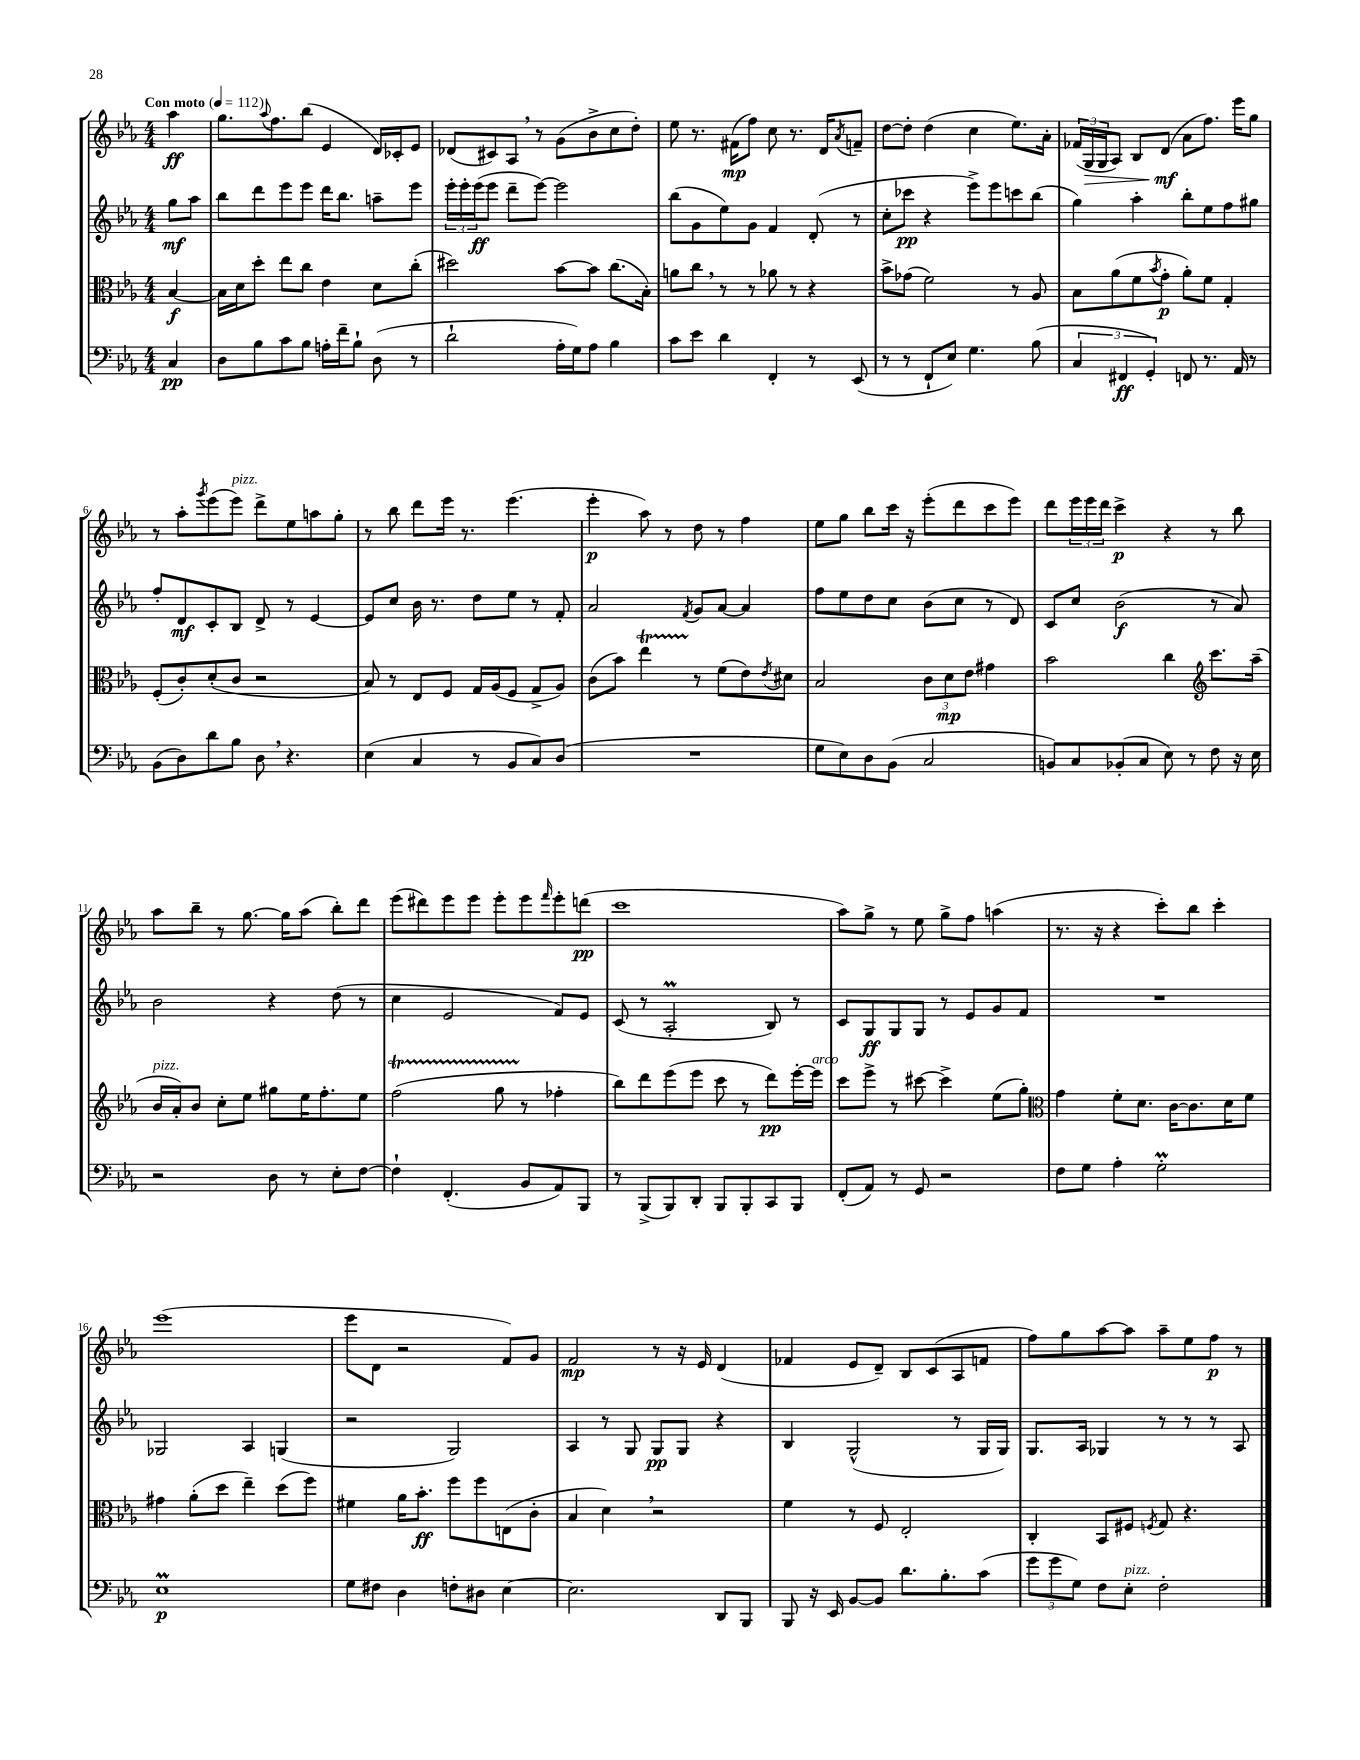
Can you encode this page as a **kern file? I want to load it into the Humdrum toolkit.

**kern	**kern	**kern	**kern
*staff4	*staff3	*staff2	*staff1
*clefF4	*clefC3	*clefG2	*clefG2
*k[b-e-a-]	*k[b-e-a-]	*k[b-e-a-]	*k[b-e-a-]
*M4/4	*M4/4	*M4/4	*M4/4
*MM112	*MM112	*MM112	*MM112
4C/	[4B-/	8gg\L	4aa-\
.	.	8aa-\J	.
=	=	=	=
8D\L	16B-\]LL	8bb-\L	8.gg\L
.	16d\J	.	.
8B-\	8dd'\J	8ddd\	.
.	.	.	8qqaa-/
.	.	.	8.ff\
8c\	8ee-\L	8eee-\	.
8B-\J	8cc\J	8eee-\J	(8bb-\J
16A'\LL	4e-\	16ddd\LK	4e-/
16f~\J	.	8.bb-\J	.
8B-`\J	.	.	.
(8D\	8d\L	8aa~\L	16d/LL)
.	.	.	16c-'/J
8r	(8cc'\J	8eee-\J	8e-/J
=	=	=	=
2d`\	2dd#\)	24eee-'\LL	(8d-/L
.	.	24eee-'\	.
.	.	(24eee-\J	.
.	.	8eee-\J	8c#/)
.	.	8ddd~\L	8A-/J
.	.	[8eee-\J)	8r
16A-'\LL	[8b-\L	2eee-\]	(8g\L
16G\J)	.	.	.
8A-\J	8b-\]J	.	8b-^\
4B-\	(8.cc\L	.	8cc\
.	.	.	8dd'\J)
.	16B-'\Jk)	.	.
=	=	=	=
8c\L	8a\L	(8bb-\L	8ee-\
8e-\J	8cc\J	8g\	8.r
4d\	8r	8ee-\)	.
.	.	.	(16f#\LK
.	8r	8g\J	8ff\J)
4FF'/	8a-\	4f/	8cc\
.	8r	.	8.r
8r	4r	(8d'/	.
.	.	.	16d/LK
.	.	.	8qa-/
(8EE-/	.	8r	8f~/J
=	=	=	=
8r	8b-^\L	8cc'\L	[8dd\L
8r	(8g-\J	8ccc-\J	8dd'\]J
8FF`/L	2f\)	4r	(4dd\
8E-/J)	.	.	.
4.G\	.	8eee-^\L)	4cc\
.	.	8eee-\	.
.	8r	8ccc\	8.ee-\L)
(8B-\	8A-/	(8bb-\J	.
.	.	.	16a-'\Jk
=	=	=	=
6C/	8B-\L	4gg\)	(24f-/LL
.	.	.	24G/
.	.	.	24G/J
.	(8a-\	.	8A-/J)
6FF#/	.	.	.
.	8f\	4aa-'\	8B-/L
6GG'/)	.	.	.
.	8qb-/	.	.
.	8g'\J	.	(8d/J
8FF/	8a-'\L)	8bb-'\L	8a-\L
8.r	8f\J	8ee-\	8.ff\J)
.	4G'/	8ff\	.
16AA-/	.	.	16eee-\LK
8r	.	8gg#\J	8gg\J
=	=	=	=
(8BB-\L	(8F'/L	8ff'/L	8r
8D\)	8c'/)	8d/	8aa-'\L
.	.	.	8qggg/
8d\	(8d'/	8c'/	(8eee-\
8B-\J	8c/J	8B-/J	8eee-\J)
8D\	2r	8d^/	8ddd^\L
4.r	.	8r	8ee-\
.	.	[4e-/	8aa\
.	.	.	8gg'\J
=	=	=	=
(4E-\	8B-/)	8e-/]L	8r
.	8r	8cc/J	8bb-\
4C/	8E-/L	16b-\	8ddd\L
.	.	8.r	.
.	8F/J	.	16eee-\Jk
.	.	.	8.r
8r	16G/LL	8dd\L	.
.	(16A-/J	.	.
8BB-/L	8F/J	8ee-\J	(4.eee-\
8C/)	8G^/L	8r	.
(8D/J	8A-/J)	8f'/	.
=	=	=	=
1r	(8c\L	2a-/	4eee-'\
.	8b-\J)	.	.
.	4ee-\	.	8aa-\)
.	.	.	8r
.	.	8qf/	.
.	8r	8g/L	8dd\
.	(8f\L	[8a-/J	8r
.	8e-\)	4a-/]	4ff\
.	8qe-/	.	.
.	8d#\J	.	.
=	=	=	=
8G\L	2B-/	8ff\L	8ee-\L
8E-\)	.	8ee-\	8gg\J
8D\	.	8dd\	8bb-\L
(8BB-\J	.	8cc\J	16ccc\Jk
.	.	.	16r
2C/	12c\L	(8b-\L	(8eee-'\L
.	12d\	.	.
.	.	8cc\J	8ddd\
.	12e-\J	.	.
.	4g#\	8r	8ccc\
.	.	8d/)	8eee-\J)
=	=	=	=
8BB/L)	2b-\	8c/L	8ddd\L
8C/	.	8cc/J	24eee-\L
.	.	.	24eee-\
.	.	.	24ddd\JJ
(8BB-'/	.	(2b-\	4ccc^\
8C/J	.	.	.
8E-\)	4cc\	.	4r
8r	.	.	.
*	*clefG2	*	*
8F\	8.ccc\L	8r	8r
16r	.	8a-/)	8bb-\
16E-\	(16aa-~\Jk	.	.
=	=	=	=
2r	16b-/LL	2b-\	8aa-\L
.	16a-'/J)	.	.
.	8b-/J	.	8bb-~\J
.	8cc'\L	.	8r
.	8ee-\J	.	[8.gg\
8D\	8gg#\L	4r	.
.	.	.	16gg\]LK
8r	16ee-\K	.	(8aa-\J
.	8.ff'\	.	.
8E-'\L	.	(8dd\	8bb-'\L)
[8F\J	8ee-\J	8r	8ddd\J
=	=	=	=
4F`\]	(2ff\	4cc\	(8eee-\L
.	.	.	8ddd#\)
(4.FF'/	.	2e-/	8eee-\
.	.	.	8eee-\J
.	8gg\	.	8eee-'\L
8BB-/L	8r	.	8eee-\
.	.	.	16qqfff/
8AA-/)	4ff-'\	8f/L)	8eee-'\
8BBB-/J	.	8e-/J	(8ddd\J
=	=	=	=
8r	8bb-\L)	(8c/	1ccc
(8BBB-^/L	8ddd\	8r	.
8BBB-/)	(8eee-\	2A-'/	.
8DD'/J	8eee-\J	.	.
8BBB-/L	8ccc\	.	.
8BBB-'/	8r	.	.
8CC/	8ddd\L)	8B-/)	.
8BBB-/J	[16eee-'\L	8r	.
.	16eee-\]JJ	.	.
=	=	=	=
(8FF'/L	8ccc\L	8c/L	8aa-\L)
8AA-/J)	8eee-^\J	8G/	8gg^\J
8r	8r	8G/	8r
8GG/	[8ccc#\	8G/J	8ee-\
2r	4ccc#^\]	8r	8gg^\L
.	.	8e-/L	8ff\J
.	(8ee-\L	8g/	(4aa\
.	8gg'\J)	8f/J	.
=	=	=	=
*	*clefC3	*	*
8F\L	4g\	1r	8.r
8G\J	.	.	.
.	.	.	16r
4A-'\	8f'\L	.	4r
.	8.d\J	.	.
2G'\	.	.	8ccc'\L)
.	[16c\LK	.	.
.	8.c\]	.	8bb-\J
.	.	.	4ccc'\
.	16d\K	.	.
.	8f\J	.	.
=	=	=	=
1E-	4g#\	2G-/	(1eee-
.	(8a-'\L	.	.
.	8dd\J	.	.
.	4ee-~\)	4A-/	.
.	(8dd\L	(4G/	.
.	8ff\J)	.	.
=	=	=	=
8G\L	4f#\	2r	8eee-\L
8F#\J	.	.	8d\J
4D\	16a-\LK	.	2r
.	8.b-'\J	.	.
8F'\L	8ff\L	2G/)	.
8D#\J	8ff\	.	.
[4E-\	(8E\	.	8f/L)
.	8c'\J	.	8g/J
=	=	=	=
2.E-\]	4B-/	4A-/	2f/
.	4d\)	8r	.
.	.	8G/	.
.	2r	8G/L	8r
.	.	8G/J	16r
.	.	.	16e-/
8DD/L	.	4r	(4d/
8BBB-/J	.	.	.
=	=	=	=
8BBB-/	4f\	4B-/	4f-/
16r	.	.	.
16EE-/	.	.	.
[8BB-/L	8r	(2G^^/	8e-/L
8BB-/]J	8F/	.	8d~/J)
8.d\L	2E-'/	.	8B-/L
.	.	.	(8c/
8.B-'\	.	.	.
.	.	8r	8A-/
(8c\J	.	16G/LL	8f/J
.	.	16G/JJ)	.
=	=	=	=
12g\L	4C'/	8.G/L	8ff\L)
12g\	.	.	.
.	.	.	8gg\
12G\J)	.	.	.
.	.	16A-/Jk	.
8F\L	8BB-/L	4G-/	[8aa-\
8E-'\J	8F#/J	.	8aa-\]J
.	8qF/	.	.
2F'\	8G/	8r	8aa-~\L
.	4.r	8r	8ee-\
.	.	8r	8ff\J
.	.	8A-/	8r
==	==	==	==
*-	*-	*-	*-
